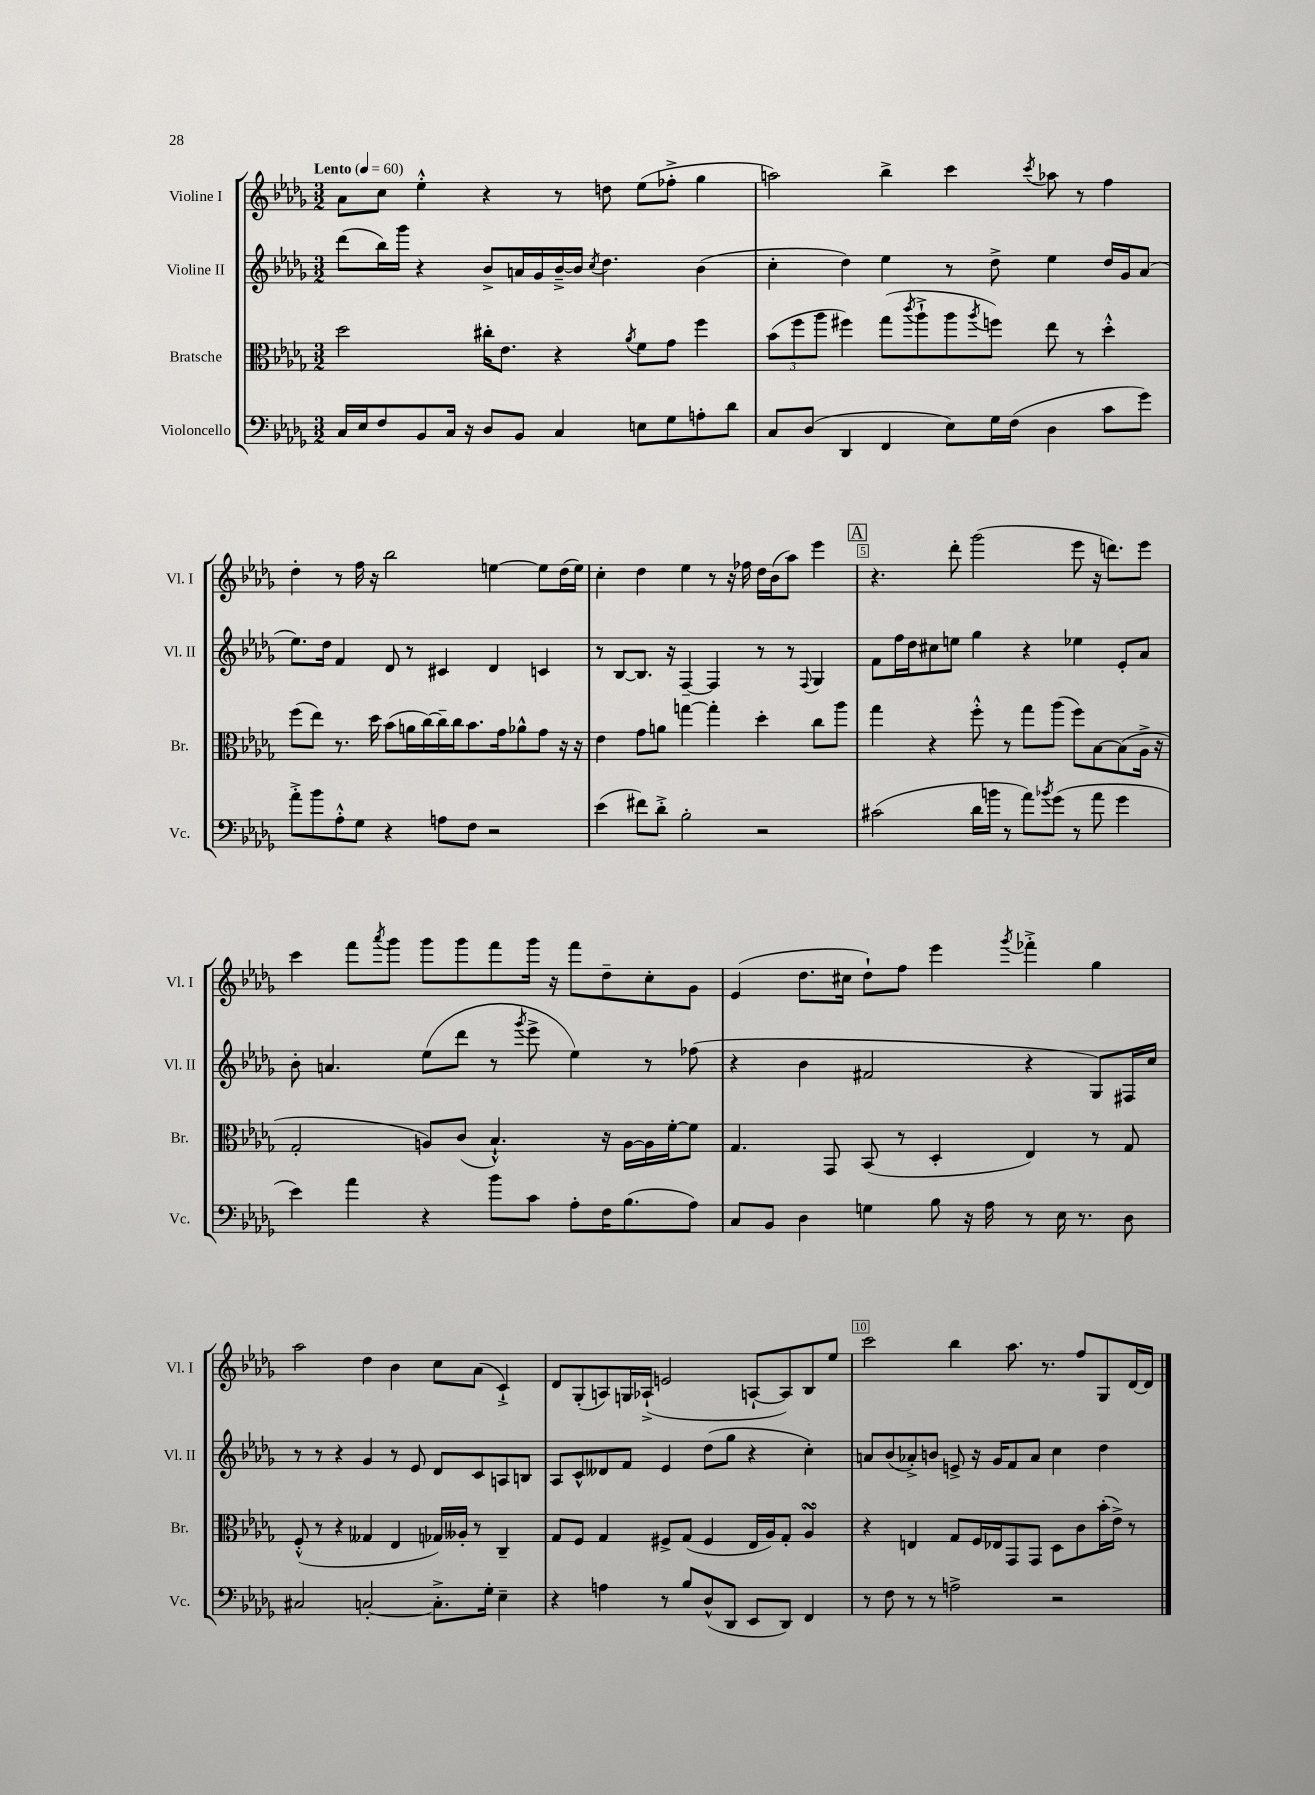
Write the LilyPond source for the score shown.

<<
\new StaffGroup <<
\new Staff = "s0" \with { instrumentName = "Violine I" shortInstrumentName = "Vl. I" } {
    \clef treble \key des \major \numericTimeSignature \time 3/2 \tempo "Lento" 4 = 60
    aes'8 c''8 ees''4-.-^ r4 r8 d''8 ees''8( fes''8-.-> ges''4 |
    a''2) bes''4-> c'''4 \acciaccatura { c'''8 } aes''8 r8 f''4 |
    des''4-. r8 f''16 r16 bes''2 e''4~ e''8 des''16( e''16) |
    c''4-. des''4 ees''4 r8 r16 fes''16 des''16 bes'16( aes''8) ees'''4 |
    \mark \markup { \box "A" } r4. des'''8-. ges'''2( ees'''8 r16 d'''8.) ees'''8 |
    c'''4 f'''8 \acciaccatura { aes'''8 } ges'''8 ges'''8 ges'''8 f'''8 ges'''16 r16 f'''8 des''8-- c''8-. ges'8 |
    ees'4( des''8. cis''16 des''8-!) f''8 ees'''4 \acciaccatura { ges'''8 } fes'''4-.-> ges''4 |
    aes''2 des''4 bes'4 c''8 aes'8( c'4-!->) |
    des'8 ges8-.( a8) g16 aes16-!->( e'2 a8~-! a8) bes8 ees''8 |
    c'''2 bes''4 aes''8. r8. f''8 ges8 des'16~ des'16 \bar "|." |
}
\new Staff = "s1" \with { instrumentName = "Violine II" shortInstrumentName = "Vl. II" } {
    \clef treble \key des \major \numericTimeSignature \time 3/2
    des'''8( bes''16) ges'''16 r4 bes'8-> a'16 ges'16 bes'16~---> bes'16 \acciaccatura { c''8 } des''4. bes'4( |
    c''4-. des''4) ees''4 r8 des''8-> ees''4 des''16 ges'16 aes'8( |
    ees''8.) des''16 f'4 des'8 r8 cis'4 des'4 c'4 |
    r8 bes8~ bes8. r16 f4~-- f4 r8 r8 \appoggiatura { f8 } ges4 |
    \mark \markup { \box "A" } f'8 f''16 des''16 cis''8 e''8 ges''4 r4 ees''4 ees'8-. aes'8 |
    bes'8-. a'4. ees''8( des'''8 r8 \acciaccatura { ges'''8 } ees'''8-> ees''4) r8 fes''8( |
    r4 bes'4 fis'2 r4 ges8) fis16 c''16 |
    r8 r8 r4 ges'4 r8 ees'8 des'8 c'8 a8 b8 |
    aes8 c'8-^ deses'8 f'8 ees'4 des''8( ges''8 r4 c''4-.) |
    a'8 bes'8( aes'8-.->) b'8 e'8-> r16 ges'16 f'8 aes'8 c''4 des''4 \bar "|." |
}
\new Staff = "s2" \with { instrumentName = "Bratsche" shortInstrumentName = "Br." } {
    \clef alto \key des \major \numericTimeSignature \time 3/2
    des''2 cis''16-. ees'8. r4 \acciaccatura { aes'8 } f'8 ges'8 f''4 |
    \tuplet 3/2 { bes'8( f''8 aes''8 } fis''4) ges''8( \acciaccatura { c'''8 } aes''8-!-> aes''8 \acciaccatura { aes''8 } f''8) ees''8 r8 des''4-.-^ |
    f''8( ees''8) r8. des''16 bes'8( a'16 c''16~) c''16-- c''16 bes'8. ges'16 aes'8-^ ges'8 r16 r16 |
    ees'4 ges'8 a'8 g''4~ g''4-. des''4-. c''8 aes''8 |
    \mark \markup { \box "A" } ges''4 r4 f''8-.-^ r8 ges''8 aes''8( f''8) bes8~ bes8( aes16-> r16 |
    ges2-. a8) c'8( bes4.-!-^) r16 a16~ a16 f'16~-. f'8 |
    ges4. ges,8 bes,8( r8 des4-. ees4) r8 ges8 |
    f8-.-^( r8 r4 geses4 ees4 ges16) aeses16-. r8 c4-- |
    ges8 f8 ges4 fis8-> ges8( fis4 ees16 aes16) ges8-. aes4\turn |
    r4 e4 ges8 f16 ees16 ges,8 ges,8 des8 c'8 bes'16-.( ees'16->) r8 \bar "|." |
}
\new Staff = "s3" \with { instrumentName = "Violoncello" shortInstrumentName = "Vc." } {
    \clef bass \key des \major \numericTimeSignature \time 3/2
    c16 ees16 f8 bes,8 c16 r16 des8 bes,8 c4 e8 ges8 a8-. des'8 |
    c8 des8( des,4 f,4 ees8) ges16 f16( des4 c'8 ges'8) |
    aes'8-.-> bes'8 aes8-.-^ ges8 r4 a8 f8 r2 |
    ees'4( fis'8) des'8-.-> bes2-. r2 |
    \mark \markup { \box "A" } cis'2( des'16 b'16 r8 aes'8) \acciaccatura { bes'8 } ges'8( r8 aes'8 ges'4 |
    ees'4) aes'4 r4 bes'8 c'8 aes8-. f16 bes8.( aes8) |
    c8 bes,8 des4 g4 bes8 r16 aes16 r8 ees16 r8. des8 |
    cis2 c2~-. c8.-.-> ges16-. ees4-- |
    r4 a4 r8 bes8 des8-^( des,8 ees,8 des,8) f,4 |
    r8 f8 r8 r8 a2-> r2 \bar "|." |
}
>>
>>
\layout { \context { \Score \override BarNumber.break-visibility = ##(#f #t #t) barNumberVisibility = #(every-nth-bar-number-visible 5) \override BarNumber.stencil = #(make-stencil-boxer 0.1 0.3 ly:text-interface::print) } }
